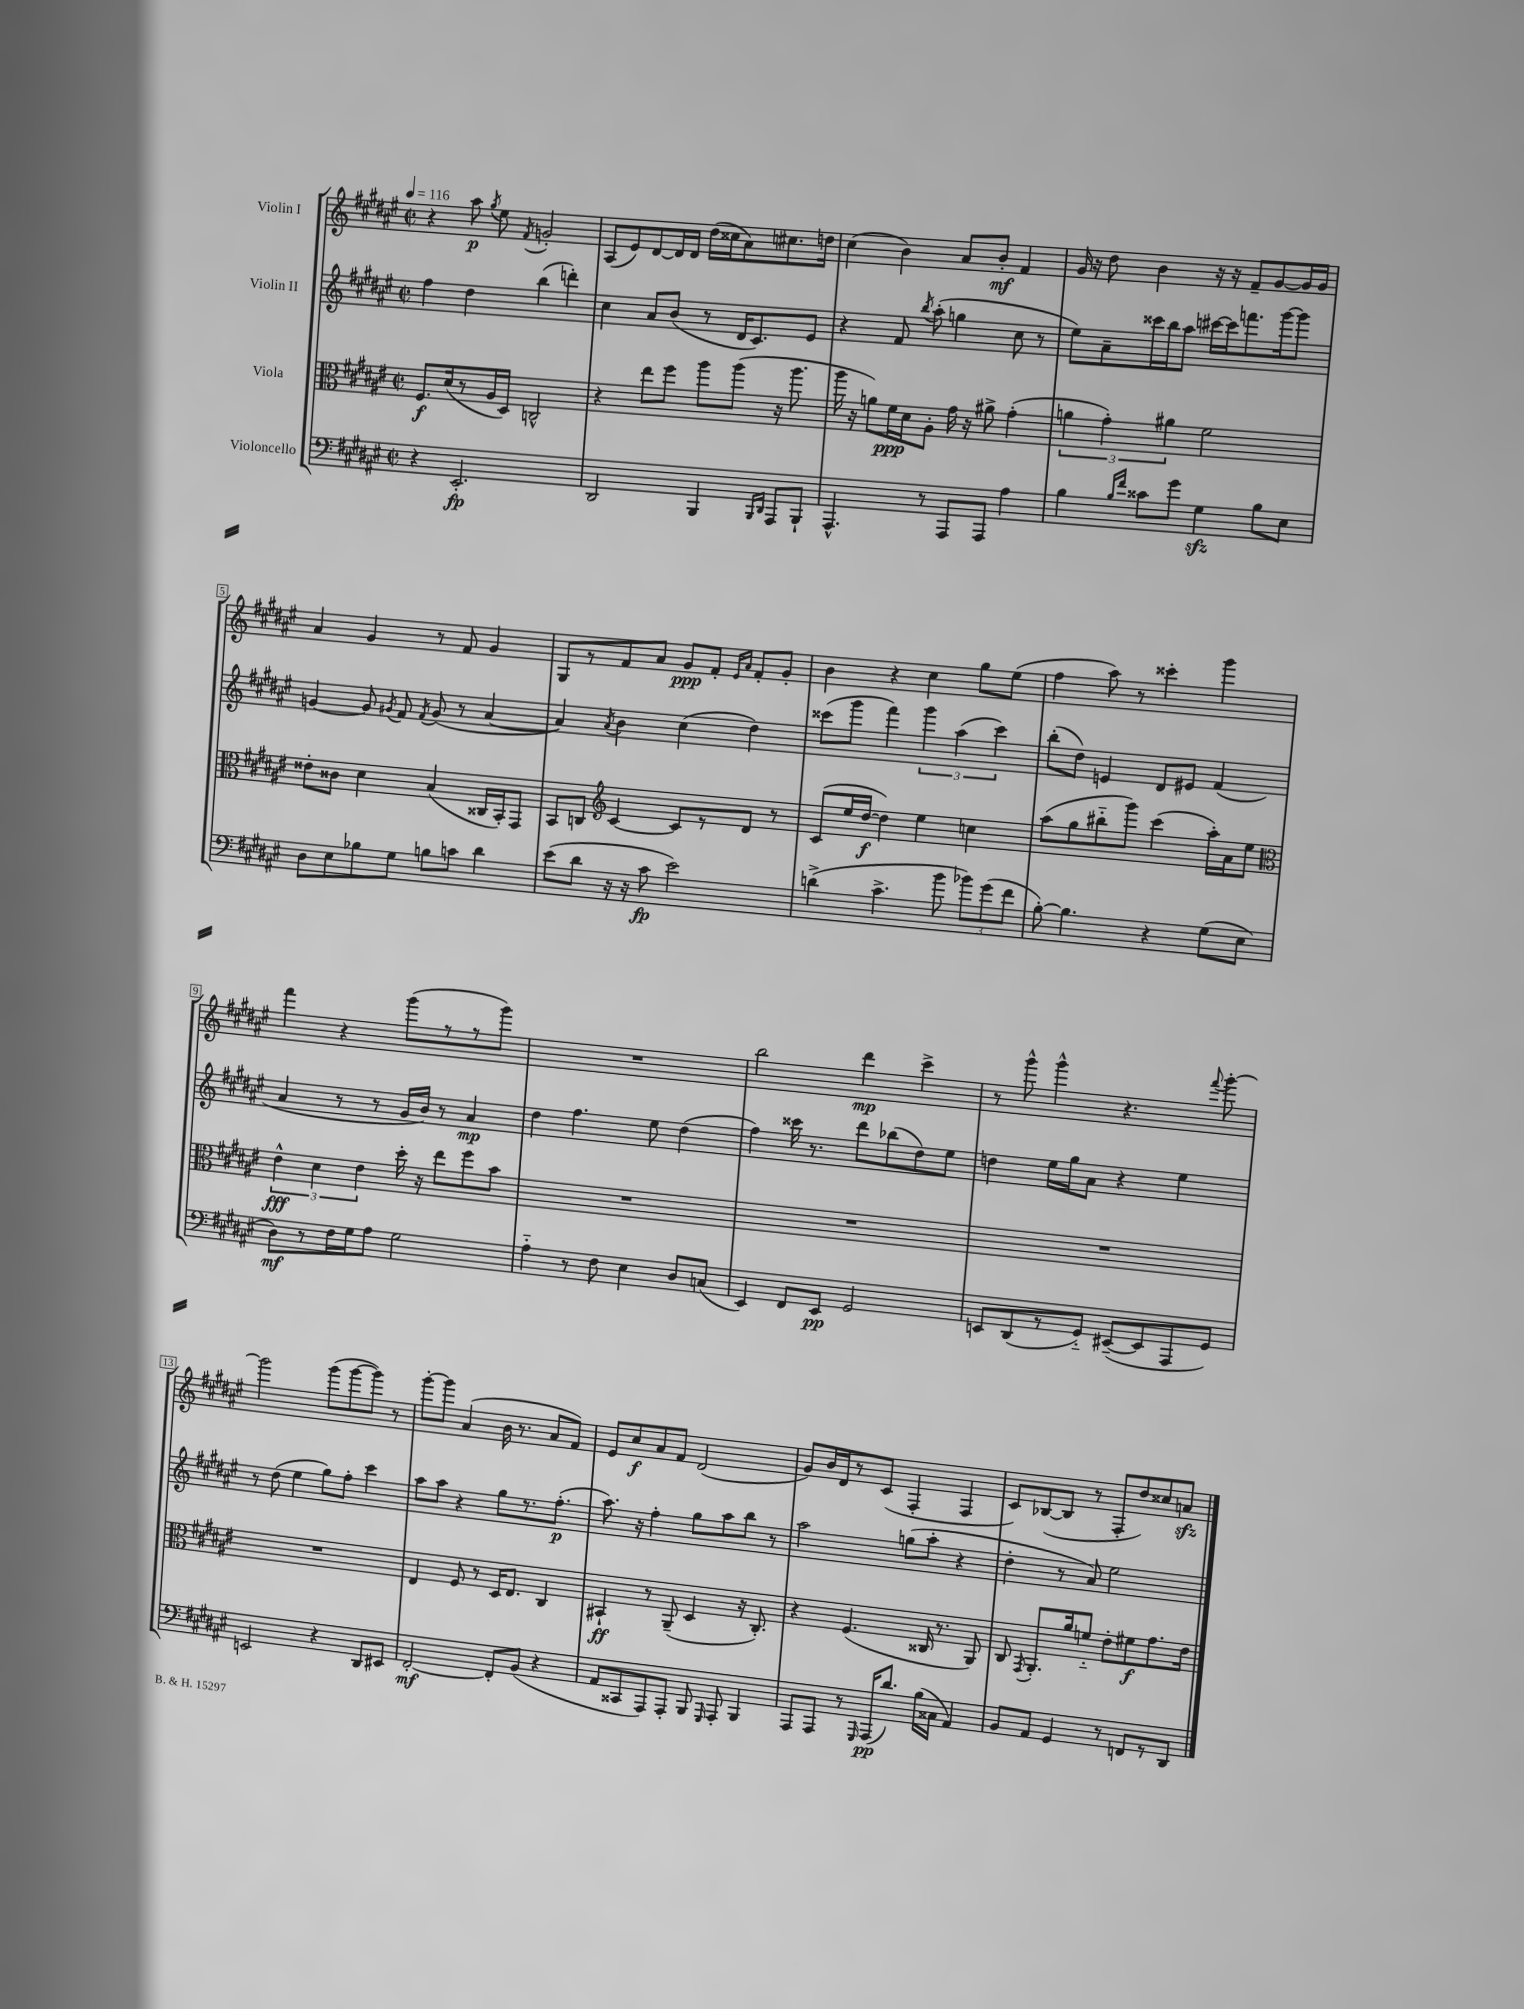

**kern	**kern	**kern	**kern
*staff4	*staff3	*staff2	*staff1
*clefF4	*clefC3	*clefG2	*clefG2
*k[f#c#g#d#a#e#]	*k[f#c#g#d#a#e#]	*k[f#c#g#d#a#e#]	*k[f#c#g#d#a#e#]
*M2/2	*M2/2	*M2/2	*M2/2
*met(c|)	*met(c|)	*met(c|)	*met(c|)
*MM116	*MM116	*MM116	*MM116
4r	8.F#	4ff#	4r
.	(16d#	.	.
2.EE#'	8r	4dd#	8aa#
.	.	.	8qgg#
.	16A#	.	8ee#
.	16D#)	.	.
.	.	.	8qf#
.	2C^^	(4bb	2g'
.	.	4ddd')	.
=	=	=	=
2DD#	4r	4cc#	(8A#
.	.	.	8e#)
.	8ee#	8a#	[8d#
.	8ff#	(8b	16d#]
.	.	.	16d#
4BBB	8aa#	8r	(16dd#
.	.	.	16cc##
.	(8aa#	16d#	8a#)
.	.	8.c#)	.
16qqBBB	.	.	.
16qqDD#	.	.	.
8AAA#	16r	.	8.cc#
.	8.aa#	.	.
8BBB`	.	8e#	.
.	.	.	16dd
=	=	=	=
4.AAA#^^	16aa#	4r	(4cc#
.	16r	.	.
.	8a)	.	.
.	16f#	8f#	4b)
.	16d#	.	.
.	.	8qbb	.
8r	8A#'	(8aa#'	.
8AAA#	16g#	4gg	8a#
.	16r	.	.
8AAA#	8a#^	.	8b'
4A#	(4g#'	8cc#	4f#
.	.	8r	.
=	=	=	=
4B	6a	8ee#)	16g#
.	.	.	16r
.	.	8a#~	8dd#
.	6g#')	.	.
16qqB	.	.	.
16qqf#	.	.	.
8c##	.	16ccc##	4b
.	.	16bb	.
.	6a#	.	.
8g#	.	8aa#	.
4G#	2f#	[16ccc#	16r
.	.	16ccc#]	16r
.	.	8.fff	8f#~
8B	.	.	[8g#
.	.	[16ggg#	.
8E#	.	8ggg#]	16g#]
.	.	.	16g#
=	=	=	=
8D#	8e##'	[4g	4a#
8E#	8c##	.	.
8B-	4d#	8g]	4g#
.	.	8qg#	.
8G#	.	8f#	.
.	.	8qf#	.
8B	(4B	(8g#	8r
8c	.	8r	8f#
4d#	16C##	[4a#	4g#
.	16BB')	.	.
.	8GG#	.	.
=	=	=	=
(8e#	8BB	4a#])	8G#
8d#	8C	.	8r
*	*clefG2	*	*
.	.	8qa#	.
16r	[4c#	4b	8f#
16r	.	.	.
8c#	.	.	8a#
2e#)	8c#]	(4cc#	8g#
.	8r	.	8f#'
.	.	.	16qqe#
.	.	.	16qqa#
.	8d#	4dd#)	8f#'
.	8r	.	8g#'
=	=	=	=
(4d^	(8c#	(8ccc##	4b
.	16ee#	8ggg#	.
.	[16dd#	.	.
4.c#^	4dd#])	4fff#)	4r
.	4ee#	6ggg#	4cc#
8b	.	.	.
.	.	(6aa#	.
12b-)	4cc	.	8gg#
(12g#	.	6ccc##)	.
.	.	.	(8ee#
12f#	.	.	.
=	=	=	=
[8B')	(8aa#	(8bb'	4ff#
4.B]	8gg#	8dd#)	.
.	8bb#'~	4e	8aa#)
.	8ggg#)	.	8r
4r	(4ccc#	8d#	4ccc##'
.	.	8e#	.
(8G#	16aa#')	(4f#	4ggg#
.	16a#	.	.
8E#	8ee#	.	.
=	=	=	=
*	*clefC3	*	*
8D#)	6e#^^	4a#	4fff#
8r	.	.	.
.	6d#	.	.
16F#	.	8r	4r
16G#	.	.	.
.	6e#	.	.
8A#	.	8r	.
2G#	16dd#'	16g#	(8ggg#
.	16r	16b)	.
.	8ee#	8r	8r
.	8ff#	4a#	8r
.	8b	.	8ggg#)
=	=	=	=
4A#'~	1r	4dd#	1r
8r	.	4.ff#	.
8F#	.	.	.
4E#	.	.	.
.	.	8ee#	.
8D#	.	(4dd#	.
(8C	.	.	.
=	=	=	=
4EE#)	1r	4ff#)	2bb
8FF#	.	16ccc##	.
.	.	8.r	.
8EE#	.	.	.
2GG#	.	8ddd#	4ddd#
.	.	(8bb-	.
.	.	8dd#)	4ccc#^
.	.	8ee#	.
=	=	=	=
8EE	1r	4dd	8r
(8DD#	.	.	8ggg#^^
8r	.	16ee#	4ggg#^^
.	.	16gg#	.
8GG#'~)	.	8a#	.
([8EE#~	.	4r	4.r
8EE#]	.	.	.
8AAA#	.	4ee#	.
.	.	.	8qqfff#
8GG#)	.	.	[8ggg#'
=	=	=	=
2EE	1r	8r	2ggg#]
.	.	(8dd#	.
.	.	4ee#	.
4r	.	8gg#)	(8ggg#
.	.	8ff#'	[8ggg#
8DD#	.	4ccc#	8ggg#])
8EE#	.	.	8r
=	=	=	=
[2FF#'	4E#	8aa#	[8ggg#'
.	.	8aa#	8ggg#]
.	8F#	4r	(4a#
.	8r	.	.
8FF#']	16D#	8gg#	16b
.	8.E#	.	8.r
(8BB	.	8.r	.
4r	4C#	.	8a#
.	.	(8.ff#'	.
.	.	.	8f#)
=	=	=	=
8AA#	4BB#`	8.aa#)	8e#
8CC##	.	.	8cc#
.	.	16r	.
8AAA#)	8r	4ff#'	8a#
8AAA#'	(8AA#~	.	8f#
8BBB	4D#	8gg#	(2d#
16qqGGG#	.	.	.
8AAA#'	.	8aa#	.
4BBB	16r	8bb	.
.	8.C#')	.	.
.	.	8r	.
=	=	=	=
8AAA#	4r	2aa#	8g#)
8AAA#	.	.	16b
.	.	.	16d#
8r	(4.F#	.	8r
16qqGGG#	.	.	.
(16AAA#	.	.	(8c#
8.d#)	.	.	.
.	.	(8gg	4F#'
(16B	16C##	8aa#'	.
16C##	8.r	.	.
4AA#)	.	4r	4F#
.	8AA#)	.	.
=	=	=	=
8BB	8C#	4dd#'	8c#)
.	8qGG#	.	.
8AA#	8.AA#'	.	([8B-
4GG#	.	8r	8B-]
.	16a#	.	.
.	8f'~	8a#)	8r
8r	8e#'	2ee#	8F#'
8FF	8f#	.	8dd#)
8r	8.g#	.	8cc##
8DD#	.	.	8a
.	16e#	.	.
==	==	==	==
*-	*-	*-	*-
